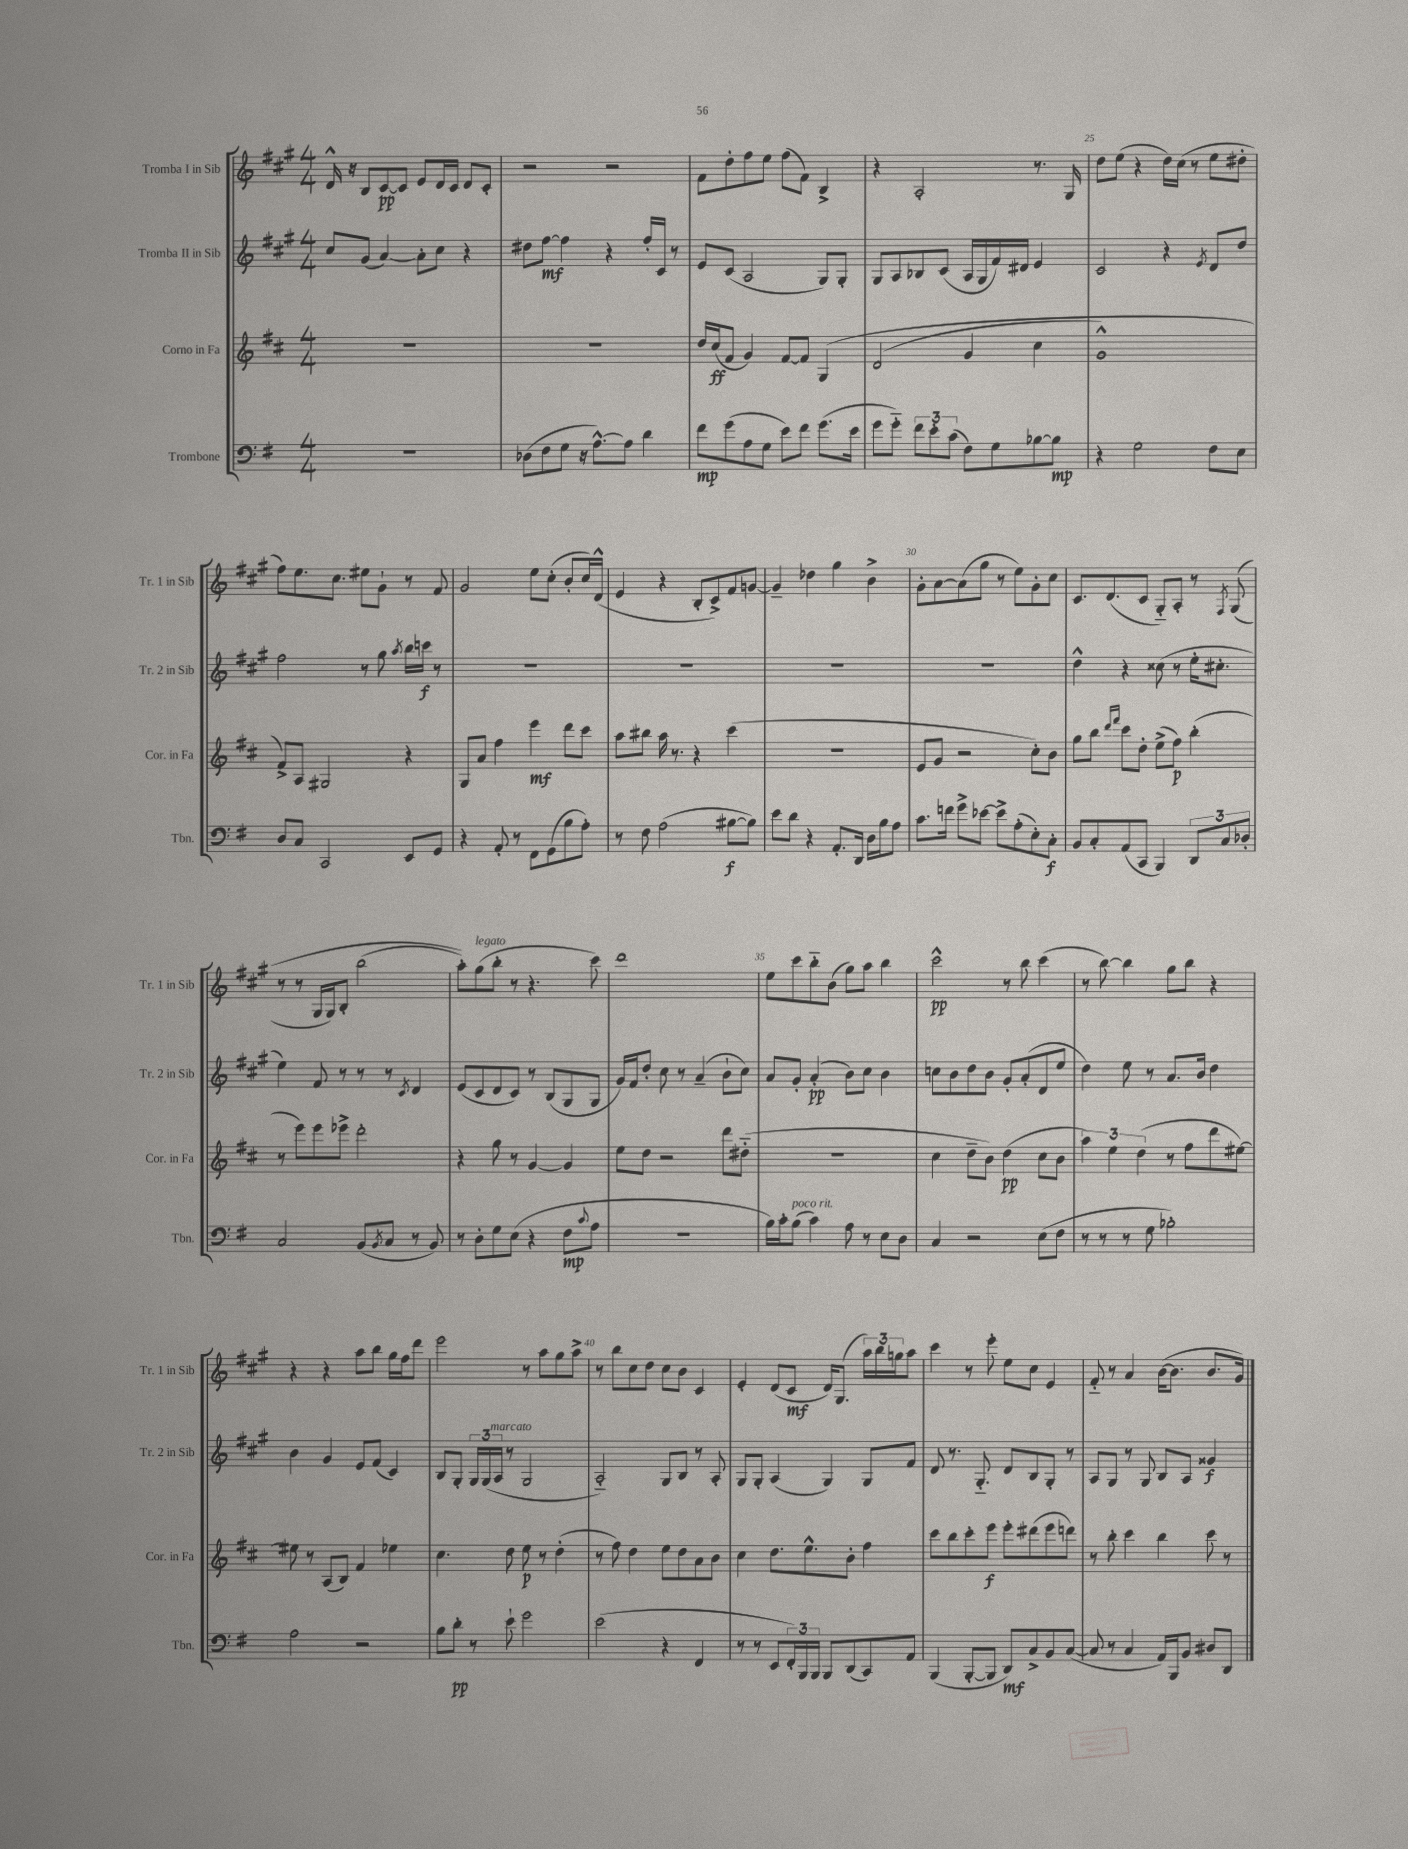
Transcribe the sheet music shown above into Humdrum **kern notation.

**kern	**dynam	**kern	**dynam	**kern	**dynam	**kern	**dynam
*part4	*part4	*part3	*part3	*part2	*part2	*part1	*part1
*staff4	*staff4	*staff3	*staff3	*staff2	*staff2	*staff1	*staff1
*I"Trombone	*	*I"Corno in Fa	*	*I"Tromba II in Sib	*	*I"Tromba I in Sib	*
*I'Tbn.	*	*I'Cor. in Fa	*	*I'Tr. 2 in Sib	*	*I'Tr. 1 in Sib	*
*clefF4	*	*clefG2	*	*clefG2	*	*clefG2	*
*k[f#]	*	*k[f#c#]	*	*k[f#c#g#]	*	*k[f#c#g#]	*
*M4/4	*	*M4/4	*	*M4/4	*	*M4/4	*
=21	=21	=21	=21	=21	=21	=21	=21
1r	.	1r	.	8cc#/L	.	16d^^/	.
.	.	.	.	.	.	16r	.
.	.	.	.	(8g#/J	.	8B/L	.
.	.	.	.	[4a/)	.	[8c#/	pp
.	.	.	.	.	.	8c#/J]	.
.	.	.	.	8a'\L]	.	8e/L	.
.	.	.	.	8cc#\J	.	16d/L	.
.	.	.	.	.	.	16c#/JJ	.
.	.	.	.	4r	.	8d/L	.
.	.	.	.	.	.	8c#'/J	.
=22	=22	=22	=22	=22	=22	=22	=22
(8D-X\L	.	1r	.	8dd#X\L	.	2r	.
8F#\	.	.	.	[8ff#\J	mf	.	.
8G\J	.	.	.	4ff#\]	.	.	.
16r	.	.	.	.	.	.	.
[8.A^^\L)	.	.	.	.	.	.	.
.	.	.	.	4r	.	2r	.
8A\J]	.	.	.	.	.	.	.
4d\	.	.	.	16ff#'/LL	.	.	.
.	.	.	.	16c#/JJ	.	.	.
.	.	.	.	8r	.	.	.
=23	=23	=23	=23	=23	=23	=23	=23
8f#\L	mp	16dd/LL	.	8e/L	.	8f#\L	.
.	.	(16cc#/J	ff	.	.	.	.
(8g\	.	8f#/J	.	(8c#/J	.	8dd'\	.
8A\	.	4g/)	.	2A/	.	8ff#\	.
8G\J	.	.	.	.	.	8ee\J	.
8e\L)	.	[8f#/L	.	.	.	(8ff#\L	.
8f#\J	.	8f#/J]	.	.	.	8f#\J)	.
(8.g\L	.	(4G/	.	8G#/L)	.	4B^/	.
.	.	.	.	8G#'/J	.	.	.
16e\Jk	.	.	.	.	.	.	.
=24	=24	=24	=24	=24	=24	=24	=24
8g\L	.	(2d/	.	8G#/L	.	4r	.
8g\J)	.	.	.	8A/	.	.	.
12f#\L	.	.	.	8B-X/	.	2A'/	.
12e'\	.	.	.	.	.	.	.
.	.	.	.	(8c#/J	.	.	.
(12c\J	.	.	.	.	.	.	.
8F#\L)	.	4g/	.	16A/LL	.	.	.
.	.	.	.	16G#/	.	.	.
8G\	.	.	.	16f#/)	.	.	.
.	.	.	.	16d#X/JJ	.	.	.
[8B-X\	.	4cc#\	.	4e/	.	8.r	.
8B-\J]	mp	.	.	.	.	.	.
.	.	.	.	.	.	16G#/	.
=25	=25	=25	=25	=25	=25	=25	=25
4r	.	1g^^)	.	2c#/	.	8dd\L	.
.	.	.	.	.	.	(8ee\J	.
2G\	.	.	.	.	.	4r	.
.	.	.	.	4r	.	16dd\LL)	.
.	.	.	.	.	.	(16cc#\JJ	.
.	.	.	.	.	.	8r	.
.	.	.	.	8qe/	.	.	.
8F#\L	.	.	.	8d/L	.	8ee\L	.
8E\J	.	.	.	8dd/J	.	8dd#X'\J	.
!!LO:LB:g=z
=26	=26	=26	=26	=26	=26	=26	=26
8D/L	.	8f#^/L)	.	2ff#\	.	8ff#\L)	.
8C/J	.	8A/J	.	.	.	8.ee\	.
2CC/	.	2G#X/	.	.	.	.	.
.	.	.	.	.	.	8.cc#\J	.
.	.	.	.	8r	.	8ee#X\L	.
.	.	.	.	8gg#\	.	8g#`\J	.
.	.	.	.	8qaa/	.	.	.
8EE/L	.	4r	.	16bb\LL	.	8r	.
.	.	.	.	16cccn\JJ	f	.	.
8GG/J	.	.	.	8r	.	8f#/	.
=27	=27	=27	=27	=27	=27	=27	=27
4r	.	8G/L	.	1r	.	2g#/	.
.	.	8a/J	.	.	.	.	.
8AA'/	.	4ff#\	.	.	.	.	.
8r	.	.	.	.	.	.	.
8FF#\L	.	4eee\	mf	.	.	8ee\L	.
(8GG\	.	.	.	.	.	(8cc#'\J	.
8B\	.	8ddd\L	.	.	.	8b'/L	.
8A'\J)	.	8ccc#\J	.	.	.	16cc#/L)	.
.	.	.	.	.	.	(16d^^/JJ	.
=28	=28	=28	=28	=28	=28	=28	=28
8r	.	8aa\L	.	1r	.	4e/	.
8F#\	.	8bb#X\J	.	.	.	.	.
(2A\	.	16aa\	.	.	.	4r	.
.	.	8.r	.	.	.	.	.
.	.	4r	.	.	.	8B'/L	.
.	.	.	.	.	.	8c#^/)	.
[8B#X\L	f	(4ccc#\	.	.	.	8f#/	.
8B#\J])	.	.	.	.	.	[8gn/J	.
=29	=29	=29	=29	=29	=29	=29	=29
8e\L	.	1r	.	1r	.	4g~/]	.
8d\J	.	.	.	.	.	.	.
4r	.	.	.	.	.	4dd-X\	.
8.AA'/L	.	.	.	.	.	4gg#\	.
16DD/Jk	.	.	.	.	.	.	.
16D\LL	.	.	.	.	.	4b^\	.
16B\J	.	.	.	.	.	.	.
8A\J	.	.	.	.	.	.	.
=30	=30	=30	=30	=30	=30	=30	=30
8.c\L	.	8e/L	.	1r	.	8g#'\L	.
.	.	8g/J	.	.	.	[8a\	.
16fn\Jk	.	.	.	.	.	.	.
8g^\L	.	2r	.	.	.	(8a\]	.
[8e-X\J	.	.	.	.	.	8gg#\J	.
8e-^\L]	.	.	.	.	.	8r	.
(8A'\	.	.	.	.	.	8ee\L)	.
8E'\)	.	8cc#'\L)	.	.	.	8g#'\	.
8C'\J	f	8b\J	.	.	.	8cc#\J	.
=31	=31	=31	=31	=31	=31	=31	=31
8BB/L	.	8gg\L	.	4dd^^\	.	8.c#/L	.
8C'/	.	8bb\J	.	.	.	.	.
.	.	.	.	.	.	(8.d/	.
.	.	16qqddd/LL	.	.	.	.	.
.	.	16qqfff#/JJ	.	.	.	.	.
(8AA/	.	8ccc#\L	.	4r	.	.	.
8CC/J	.	8dd'\J	.	.	.	8c#/J	.
4BBB/)	.	(8ee^\L	.	(8cc##X\	.	8G#/L)	.
.	.	8ff#\J)	p	8r	.	8A'/J	.
12DD/L	.	(4bb'\	.	16ee'\KL	.	8r	.
.	.	.	.	8.cc#X'\J	.	.	.
12C/	.	.	.	.	.	.	.
.	.	.	.	.	.	8qF#/	.
.	.	.	.	.	.	((8G#/	.
12D-X'/J	.	.	.	.	.	.	.
!!LO:LB:g=z
=32	=32	=32	=32	=32	=32	=32	=32
2C/	.	8r	.	4ee\)	.	8r	.
.	.	8eee\L)	.	.	.	8r	.
.	.	8eee\	.	8f#/	.	16G#/LL	.
.	.	.	.	.	.	16G#/J)	.
.	.	8eee-X^\J	.	8r	.	8B'/J	.
(8BB/L	.	2ddd'\	.	8r	.	(2bb\	.
8qBB/	.	.	.	.	.	.	.
8C/J	.	.	.	8r	.	.	.
.	.	.	.	8qc#/	.	.	.
8r	.	.	.	4d/	.	.	.
8BB/)	.	.	.	.	.	.	.
=33	=33	=33	=33	=33	=33	=33	=33
8r	.	4r	.	(8e/L	.	8aa'\L))	.
!	!	!	!	!	!	!LO:TX:a:i:t=legato	!
8D'\L	.	.	.	8c#/	.	(8gg#\	.
8G\	.	8gg\	.	8d/	.	8bb'\J	.
(8E\J	.	8r	.	8c#/J)	.	8r	.
4r	.	[4g/	.	8r	.	4.r	.
.	.	.	.	(8B/L	.	.	.
8F#\L	mp	4g/]	.	8G#/	.	.	.
8qqc/	.	.	.	.	.	.	.
8A\J	.	.	.	8G#/J	.	8ccc#\)	.
=34	=34	=34	=34	=34	=34	=34	=34
1r	.	8ee\L	.	16g#/LL)	.	1ddd	.
.	.	.	.	16f#/J	.	.	.
.	.	8dd\J	.	8dd'/J	.	.	.
.	.	2r	.	8cc#\	.	.	.
.	.	.	.	8r	.	.	.
.	.	.	.	(4a~/	.	.	.
.	.	8ddd\L	.	8b`\L	.	.	.
.	.	(8dd#X\J	.	8cc#\J)	.	.	.
=35	=35	=35	=35	=35	=35	=35	=35
16B\LL)	.	1r	.	8a/L	.	8ee\L	.
16c'\J	.	.	.	.	.	.	.
!LO:TX:a:i:t=poco rit.	!	!	!	!	!	!	!
(8B\J	.	.	.	8g#'/J	.	8ccc#\	.
4c\)	.	.	.	(4a'/	pp	8bb\	.
.	.	.	.	.	.	(8b\J	.
8A\	.	.	.	8b\L)	.	8gg#\L)	.
8r	.	.	.	8cc#\J	.	8aa\J	.
8E\L	.	.	.	4b\	.	4bb\	.
8D\J	.	.	.	.	.	.	.
=36	=36	=36	=36	=36	=36	=36	=36
4C/	.	4cc#\	.	8ccn\L	.	2ccc#^^\	pp
.	.	.	.	8b\	.	.	.
2r	.	8dd~\L	.	8dd\	.	.	.
.	.	8b\J)	.	8b\J	.	.	.
.	.	(4dd\	pp	8g#'/L	.	8r	.
.	.	.	.	(8a'/	.	8bb\	.
(8E\L	.	8cc#\L	.	8d/	.	(4ccc#\	.
8F#\J	.	8b\J	.	8ee/J	.	.	.
=37	=37	=37	=37	=37	=37	=37	=37
8r	.	6aa\)	.	4dd\)	.	8r	.
8r	.	.	.	.	.	[8bb\)	.
.	.	6ee\	.	.	.	.	.
8r	.	.	.	8ee\	.	4bb\]	.
.	.	(6dd\	.	.	.	.	.
8G\	.	.	.	8r	.	.	.
2B-X'\)	.	8r	.	8.a/L	.	8gg#\L	.
.	.	8ff#\L	.	.	.	8bb\J	.
.	.	.	.	16b/Jk	.	.	.
.	.	8ddd\	.	4dd\	.	4r	.
.	.	[8ee#X\J)	.	.	.	.	.
!!LO:LB:g=z
=38	=38	=38	=38	=38	=38	=38	=38
2A\	.	8ee#X\]	.	4b\	.	4r	.
.	.	8r	.	.	.	.	.
.	.	(8A/L	.	4g#/	.	4r	.
.	.	8B/J)	.	.	.	.	.
2r	.	4f#/	.	8e/L	.	8aa\L	.
.	.	.	.	(8f#/J	.	8bb\J	.
.	.	4ee-X\	.	4c#/)	.	16gg#\LL	.
.	.	.	.	.	.	16ff#\J	.
.	.	.	.	.	.	8ddd\J	.
=39	=39	=39	=39	=39	=39	=39	=39
8B\L	.	4.cc#\	.	8B/L	.	2eee\	.
8d'\J	pp	.	.	8G#'/J	.	.	.
8r	.	.	.	24G#/LL	.	.	.
.	.	.	.	(24G#/	.	.	.
!	!	!	!	!LO:TX:a:i:t=marcato	!	!	!
.	.	.	.	24A/JJ	.	.	.
8e`\	.	8dd\	.	8r	.	.	.
2g\	.	8ee\	p	2G#/	.	8r	.
.	.	8r	.	.	.	8aa\L	.
.	.	(4dd'\	.	.	.	8gg#\	.
.	.	.	.	.	.	8aa^\J	.
=40	=40	=40	=40	=40	=40	=40	=40
(2e\	.	8r	.	2A/)	.	8r	.
.	.	8ff#\)	.	.	.	8bb\L	.
.	.	4dd\	.	.	.	8cc#\	.
.	.	.	.	.	.	8dd\J	.
4r	.	8ee\L	.	8G#/L	.	8cc#\L	.
.	.	8dd\	.	8B/J	.	8b\J	.
4FF#/	.	8a\	.	8r	.	4c#/	.
.	.	8b\J	.	8A'/	.	.	.
=41	=41	=41	=41	=41	=41	=41	=41
8r	.	4cc#\	.	8G#/L	.	4e'/	.
8r	.	.	.	8G#'/J	.	.	.
8EE/L	.	8.dd\L	.	(4A/	.	(8d/L	.
24FF#'/L)	.	.	.	.	.	8c#/J	mf
24BBB/	.	.	.	.	.	.	.
.	.	8.ee^^\	.	.	.	.	.
24BBB/JJ	.	.	.	.	.	.	.
8BBB/L	.	.	.	4G#/)	.	16d/KL)	.
.	.	.	.	.	.	(8.G#/J	.
(8DD/	.	8b'\J	.	.	.	.	.
8CC/)	.	4ff#\	.	8G#/L	.	24aa\LL)	.
.	.	.	.	.	.	24bb\	.
.	.	.	.	.	.	24ggn\J	.
8AA/J	.	.	.	8f#/J	.	8aa\J	.
=42	=42	=42	=42	=42	=42	=42	=42
(4BBB/	.	8ccc#\L	.	8d/	.	4ccc#\	.
.	.	8bb\	.	8.r	.	.	.
[8BBB'/L	.	8ccc#'\	.	.	.	8r	.
.	.	.	.	8.G#/	.	.	.
8BBB/J]	.	8eee\J	f	.	.	8eee'\	.
8DD/L)	mf	8eee'\L	.	8d/L	.	8ee\L	.
8C^/	.	(8ddd#X\	.	8B/	.	8cc#\J	.
8BB/	.	8eee\	.	8G#'/J	.	4e/	.
([8C/J	.	8dddn\J)	.	8r	.	.	.
=43	=43	=43	=43	=43	=43	=43	=43
8C/]	.	8r	.	8A/L	.	8f#/	.
8r	.	8bb'\	.	8G#/J	.	8r	.
4C/	.	4ccc#\	.	8r	.	4a/	.
.	.	.	.	8G#/	.	.	.
16AA/LL)	.	4bb\	.	8B/L	.	([16b\KL	.
16BBB/J	.	.	.	.	.	8.b\J]	.
8BB/J	.	.	.	8A/J	.	.	.
8D#X/L	.	8ccc#\	.	4g##X/	f	8.b/L	.
8DD/J	.	8r	.	.	.	.	.
.	.	.	.	.	.	16g#/Jk)	.
==	==	==	==	==	==	==	==
*-	*-	*-	*-	*-	*-	*-	*-
